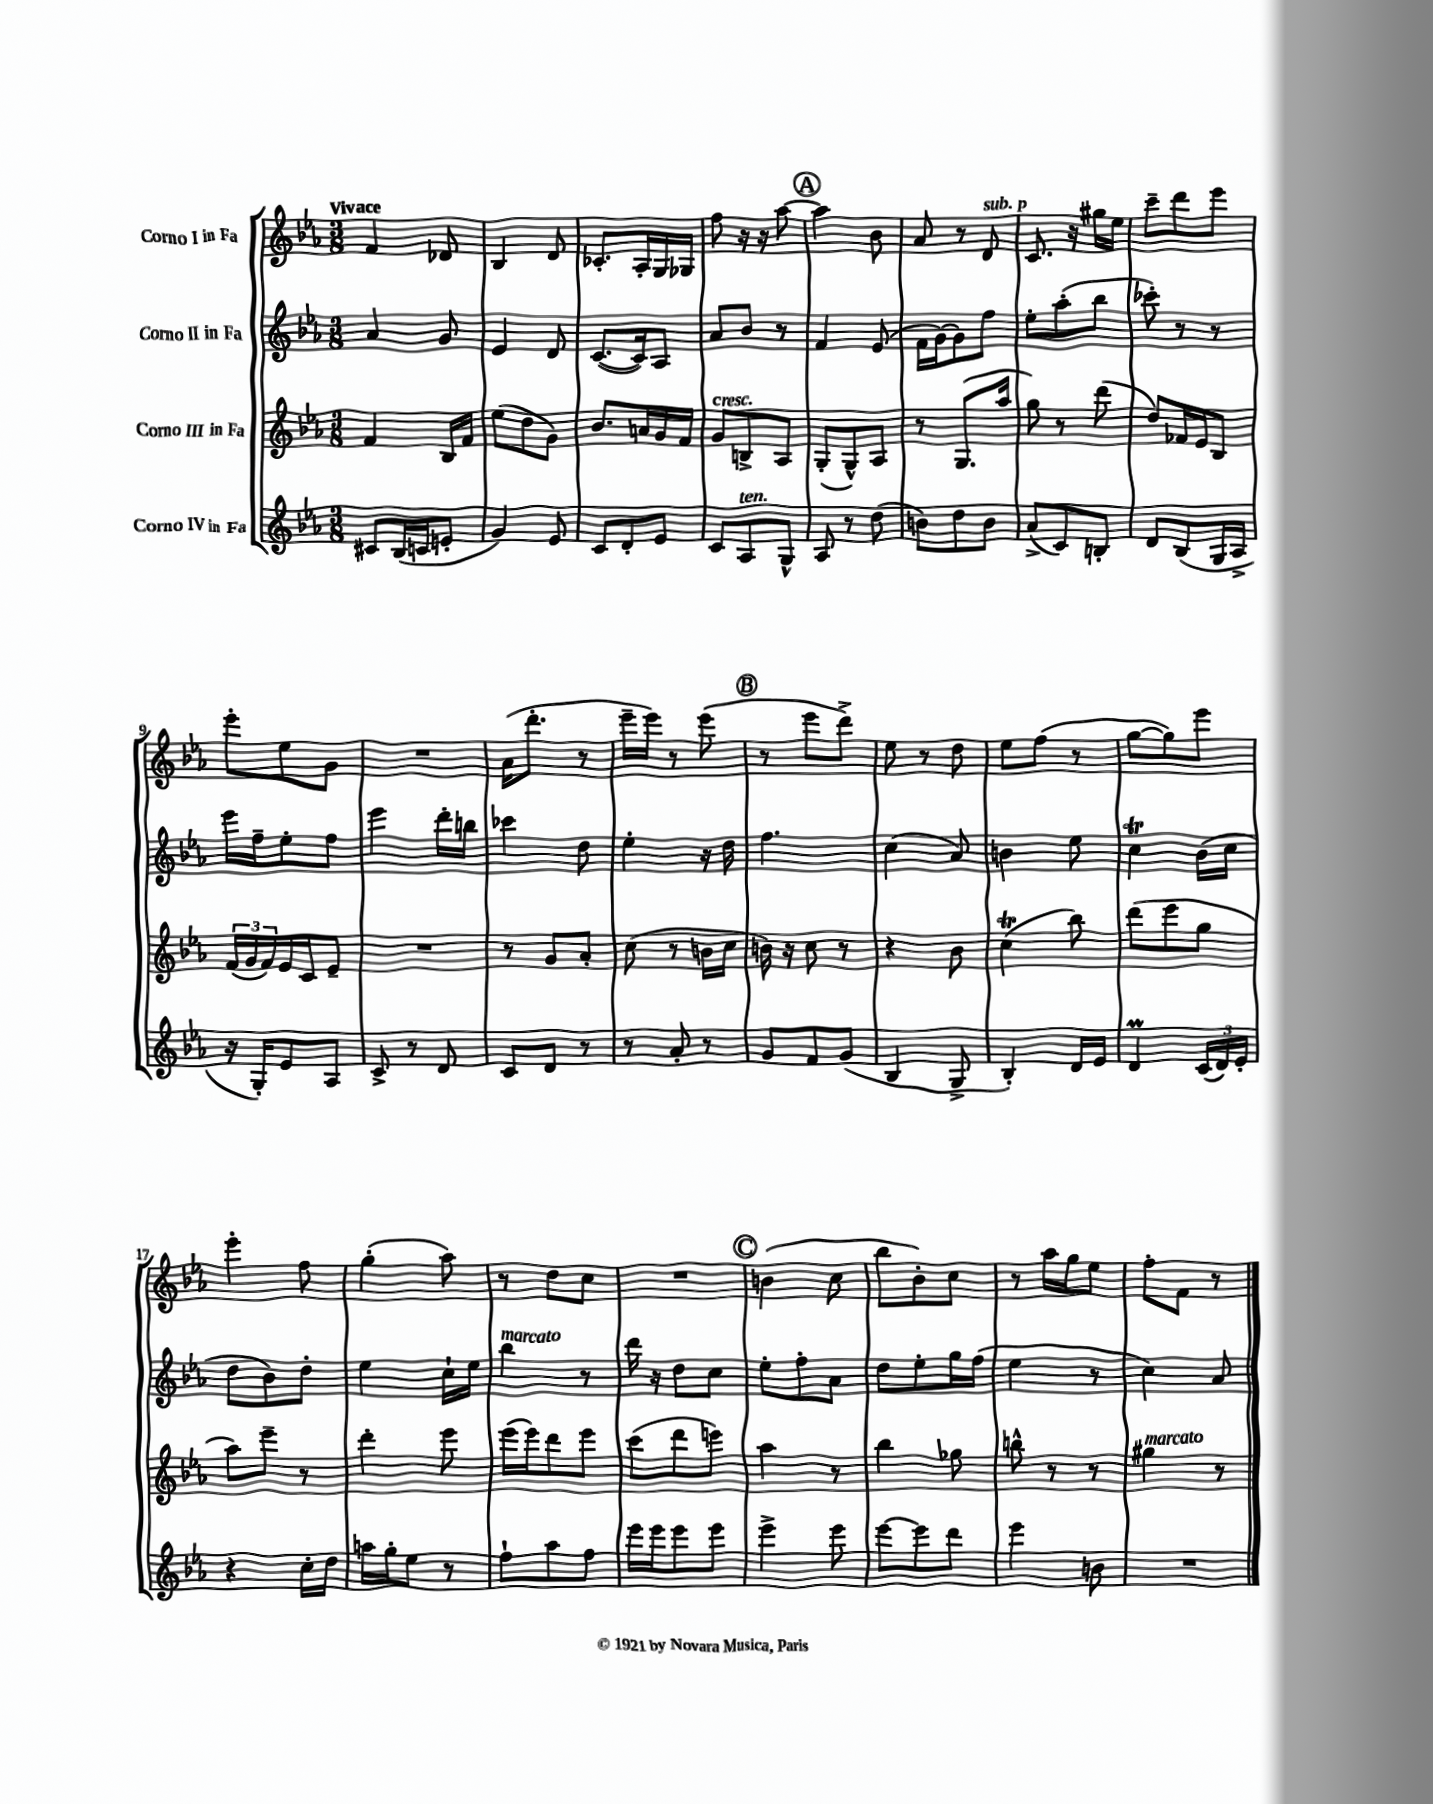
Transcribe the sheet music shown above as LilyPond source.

<<
\new StaffGroup <<
\new Staff = "s0" \with { instrumentName = "Corno I in Fa" } {
    \clef treble \key ees \major \numericTimeSignature \time 3/8 \tempo "Vivace"
    f'4 des'8 |
    bes4 d'8 |
    ces'8.-. aes16-. g16 ges16 |
    f''8 r16 r16 aes''8~ |
    \mark \markup { \circle "A" } aes''4 bes'8 |
    aes'8 r8 d'8^\markup { \italic "sub. p" } |
    c'8. r16 gis''16 ees''16 |
    c'''8-- d'''8 ees'''8 |
    ees'''8-. ees''8 g'8 |
    R4. |
    aes'16( d'''8.-. r8 |
    ees'''16-- ees'''16) r8 ees'''8( |
    \mark \markup { \circle "B" } r8 ees'''8 d'''8->) |
    ees''8 r8 d''8 |
    ees''8 f''8( r8 |
    g''8~ g''8) ees'''8 |
    ees'''4-. f''8 |
    g''4-.( aes''8) |
    r8 d''8 c''8 |
    R4. |
    \mark \markup { \circle "C" } b'4( c''8 |
    bes''8 bes'8-.) c''8 |
    r8 aes''16 g''16 ees''8 |
    f''8-. f'8 r8 \bar "|." |
}
\new Staff = "s1" \with { instrumentName = "Corno II in Fa" } {
    \clef treble \key ees \major \numericTimeSignature \time 3/8
    aes'4 g'8 |
    ees'4 d'8 |
    c'8.~( c'16) aes8 |
    aes'8 bes'8 r8 |
    \mark \markup { \circle "A" } f'4 ees'8( |
    f'16 g'16~) g'8 f''8 |
    ees''8-. aes''8-.( bes''8 |
    ces'''8-.) r8 r8 |
    ees'''16 f''16-- ees''8-. f''8 |
    ees'''4 d'''16-. b''16 |
    ces'''4 d''8 |
    ees''4-. r16 d''16 |
    \mark \markup { \circle "B" } f''4. |
    c''4( aes'8) |
    b'4 ees''8 |
    c''4\trill bes'16( c''16 |
    d''8 bes'8) d''8-. |
    ees''4 c''16-! ees''16 |
    bes''4^\markup { \italic "marcato" } r8 |
    d'''16 r16 d''8 c''8 |
    \mark \markup { \circle "C" } ees''8-. f''8-. aes'8 |
    d''8 ees''8-. g''16 f''16( |
    ees''4 r8 |
    c''4) aes'8 \bar "|." |
}
\new Staff = "s2" \with { instrumentName = "Corno III in Fa" } {
    \clef treble \key ees \major \numericTimeSignature \time 3/8
    f'4 bes16 f'16 |
    ees''8( d''8 g'8) |
    bes'8. a'16 g'16 f'16 |
    g'8^\markup { \italic "cresc." } b8-> aes8 |
    \mark \markup { \circle "A" } g8-.( g8-^) aes8 |
    r8 g8.( aes''16 |
    g''8) r8 d'''8( |
    d''8) fes'16 ees'16 bes8 |
    \tuplet 3/2 { f'16( g'16 f'16) } ees'16 c'16 ees'8-- |
    R4. |
    r8 g'8 aes'8-. |
    c''8( r8 b'16 c''16 |
    \mark \markup { \circle "B" } b'16) r16 c''8 r8 |
    r4 bes'8 |
    c''4\trill( bes''8) |
    d'''8( ees'''8 g''8 |
    aes''8) ees'''8-- r8 |
    d'''4-. ees'''8 |
    ees'''16( ees'''16) d'''8 ees'''8 |
    c'''8( d'''8 e'''8) |
    \mark \markup { \circle "C" } aes''4 r8 |
    bes''4 ges''8 |
    b''8-^ r8 r8 |
    gis''4^\markup { \italic "marcato" } r8 \bar "|." |
}
\new Staff = "s3" \with { instrumentName = "Corno IV in Fa" } {
    \clef treble \key ees \major \numericTimeSignature \time 3/8
    cis'8 bes16( c'16 e'8-. |
    g'4) ees'8 |
    c'8 d'8-. ees'8 |
    c'8 aes8^\markup { \italic "ten." } g8-^ |
    \mark \markup { \circle "A" } aes8 r8 d''8( |
    b'8) d''8 b'8 |
    aes'8->( c'8) b8-. |
    d'8 bes8( g16 aes16-> |
    r16 g16-.) ees'8 aes8 |
    c'8-> r8 d'8 |
    c'8 d'8 r8 |
    r8 aes'8-. r8 |
    \mark \markup { \circle "B" } g'8 f'8 g'8( |
    bes4 g8-> |
    bes4-.) d'16 ees'16 |
    d'4\prall \tuplet 3/2 { c'16( d'16) ees'16-. } |
    r4 c''16-. d''16 |
    a''16 g''16-. ees''8 r8 |
    f''8-! aes''8 f''8 |
    ees'''16 ees'''16 ees'''8 ees'''8 |
    \mark \markup { \circle "C" } ees'''4-> ees'''8 |
    ees'''8~ ees'''8 d'''8 |
    ees'''4 b'8 |
    R4. \bar "|." |
}
>>
>>
